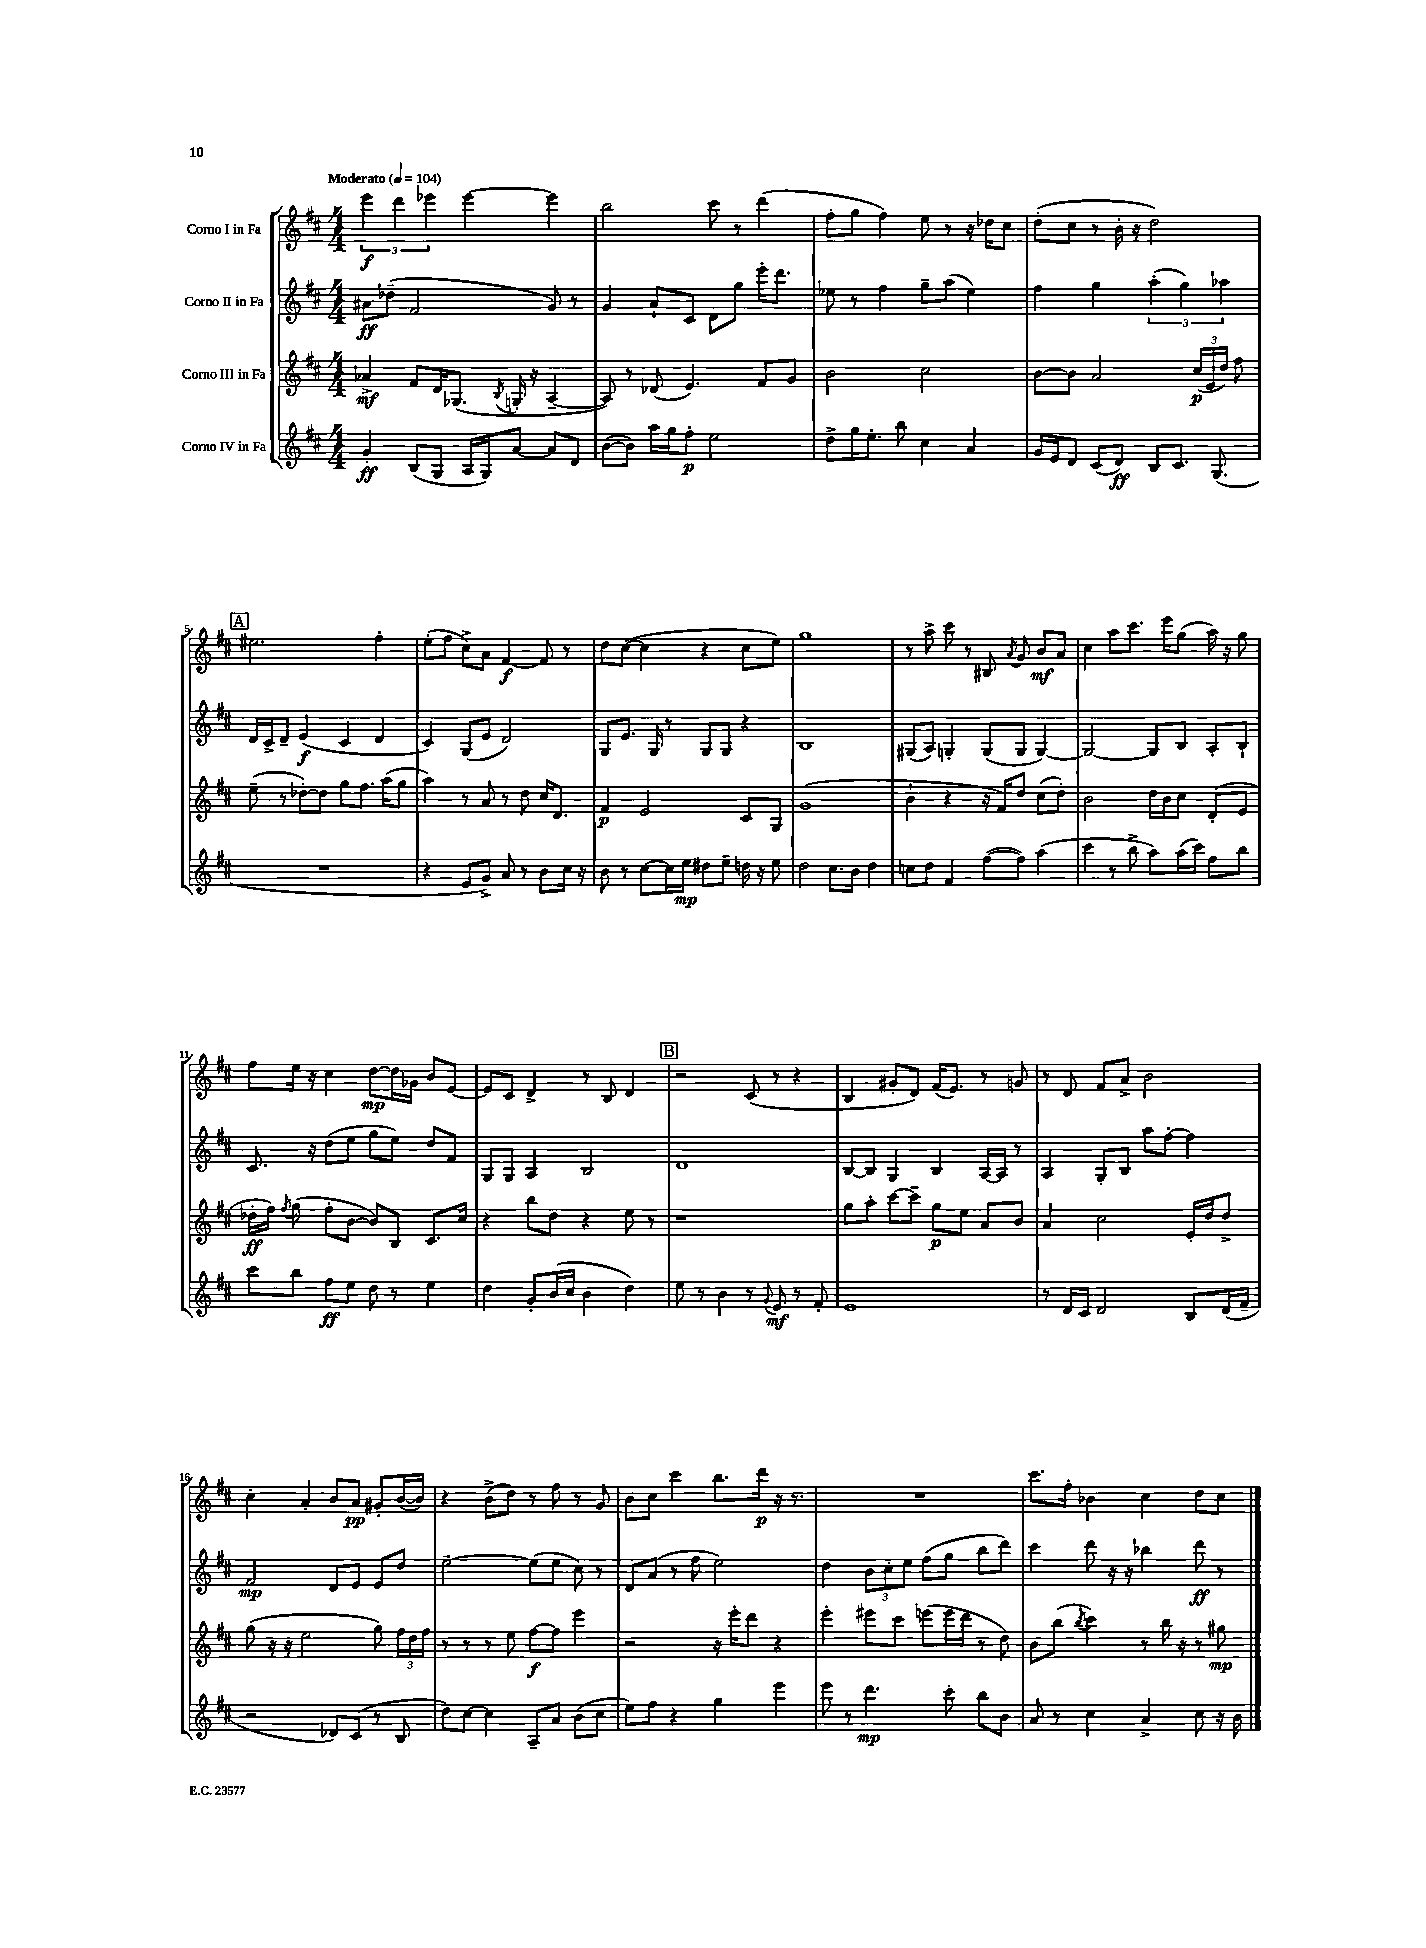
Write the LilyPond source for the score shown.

<<
\new StaffGroup <<
\new Staff = "s0" \with { instrumentName = "Corno I in Fa" } {
    \clef treble \key d \major \numericTimeSignature \time 4/4 \tempo "Moderato" 4 = 104
    \autoBeamOff \tuplet 3/2 { e'''4\f d'''4 ees'''4 } ees'''4~ ees'''4 |
    b''2 cis'''8 r8 d'''4( |
    fis''8[-. g''8] fis''4) e''8 r8 r16 des''16[ cis''8] |
    d''8[-.( cis''8] r8 b'16-. r16 d''2) |
    \mark \markup { \box "A" } eis''2. fis''4-. |
    e''8[-.( fis''8] cis''8[->) a'8] fis'4~\f fis'8 r8 |
    d''8[ cis''8]~( cis''4 r4 cis''8[ e''8]) |
    g''1 |
    r8 a''8-> cis'''8 r8 bis8 \acciaccatura { a'8 } g'8 b'8[\mf a'8] |
    cis''4 a''8[ cis'''8.] e'''16[ g''8]( a''16) r16 g''8 |
    fis''8[ e''16] r16 cis''4 d''8[~\mp d''16 ges'16] b'8[ e'8]~ |
    e'8[ cis'8] d'4-> r8 b8 d'4 |
    \mark \markup { \box "B" } r2 cis'8( r8 r4 |
    b4 gis'8[-. d'8]) fis'16[( e'8.]) r8 g'8 |
    r8 d'8 fis'8[ a'8]-> b'2 |
    cis''4-. a'4-. b'8[ a'8]\pp gis'8[-. b'16~( b'16]) |
    r4 b'8[->( d''8]) r8 fis''8 r8 g'8 |
    b'8[ cis''8] cis'''4 b''8.[ d'''16]\p r16 r8. |
    R1 |
    cis'''8.[ fis''16]-. bes'4 cis''4 d''8[ cis''8] \bar "|." |
}
\new Staff = "s1" \with { instrumentName = "Corno II in Fa" } {
    \clef treble \key d \major \numericTimeSignature \time 4/4
    \autoBeamOff ais'8[\ff des''8]--( fis'2 g'8) r8 |
    g'4 a'8[-! cis'8] d'8[ g''8] e'''16[-. d'''8.] |
    ees''8 r8 fis''4 g''8[-- a''8]( ees''4) |
    fis''4 g''4 \tuplet 3/2 { a''4-.( g''4) aes''4 } |
    \mark \markup { \box "A" } d'16[ cis'16-> d'8]-- e'4\f( cis'4 d'4 |
    cis'4) g8[( e'8] d'2) |
    g8[ e'8.] g16 r8 g8[ g8] r4 |
    b1 |
    gis8[( a8]) g4-. g8[( g8] g4~) |
    g2~ g8[ b8] a8[-. b8]-! |
    cis'8. r16 d''8[( e''8] g''8[ e''8]) d''8[ fis'8] |
    g8[ g8] a4 b2 |
    \mark \markup { \box "B" } d'1 |
    b8[~ b8] g4 b4 a16[~ a16] r8 |
    a4 g8[-. b8] a''8[ fis''8]~-. fis''4 |
    fis'2\mp d'8[ e'8] e'8[ d''8] |
    e''2~-- e''8[( e''8] cis''8) r8 |
    d'8[ a'8]( r8 fis''8 e''2) |
    d''4 \tuplet 3/2 { b'8[ cis''8-. e''8] } fis''8[( g''8] b''8[ d'''8]) |
    cis'''4 d'''8 r16 r16 bes''4 d'''8\ff r8 \bar "|." |
}
\new Staff = "s2" \with { instrumentName = "Corno III in Fa" } {
    \clef treble \key d \major \numericTimeSignature \time 4/4
    \autoBeamOff aes'4->\mf fis'8[ d'16 ges8.]( \acciaccatura { b8 } g16-. r16 a4~-- |
    a8) r8 des'8( e'4.) fis'8[ g'8] |
    b'2 cis''2 |
    b'8[~ b'8] a'2 \tuplet 3/2 { cis''16[\p( e'16 d''16]) } fis''8 |
    \mark \markup { \box "A" } e''8--( r8 des''8[~-.) des''8] g''8[ fis''8.] a''16[( g''8] |
    a''4) r8 a'8 r8 d''8 cis''16[ d'8.] |
    fis'4\p e'2 cis'8[ g8] |
    g'1( |
    b'4-! r4 r16 fis'16[) d''8] cis''8[( d''8]-.) |
    b'2 d''16[ b'16 cis''8] d'8[-.( e'8] |
    des''16[-.\ff fis''16]) \acciaccatura { fis''8 } g''8( fis''8[-. b'8]~ b'8[) b8] cis'8.[ cis''16] |
    r4 b''8[ d''8] r4 e''8 r8 |
    \mark \markup { \box "B" } r1 |
    g''8[ a''8]-. cis'''8[~ cis'''8]-- g''8[\p e''8] a'8[ b'8] |
    a'4 cis''2 e'16[-. d''16 d''8]-> |
    g''8( r16 r16 e''2 g''8) \tuplet 3/2 { fis''16[ d''16 fis''16] } |
    r8 r8 r8 e''8 fis''8[~\f fis''8] e'''4 |
    r2 r16 e'''16[-. d'''8] r4 |
    e'''4-. eis'''8[ cis'''8] e'''8[( e'''16 d'''16] r8 d''8) |
    b'8[ b''8]( \acciaccatura { b''8 } cis'''4) r8 b''16 r16 r8 gis''8\mp \bar "|." |
}
\new Staff = "s3" \with { instrumentName = "Corno IV in Fa" } {
    \clef treble \key d \major \numericTimeSignature \time 4/4
    \autoBeamOff g'4-.\ff b8[( g8] a16[ g16) a'8]~ a'8[ d'8] |
    b'8[~( b'8]) a''16[ g''16 fis''8]-.\p e''2 |
    d''8[-> g''16 e''8.]-. b''8 cis''4 a'4 |
    g'16[ e'16 d'8] cis'8[( d'8]\ff) b8[ cis'8.] g8.( |
    \mark \markup { \box "A" } R1 |
    r4 e'8[ g'8]->) a'8 r8 b'8[ cis''16] r16 |
    b'8 r8 cis''8[~ cis''16 e''16]\mp dis''8[ e''8]-- d''16 r16 e''8 |
    d''2 cis''8.[ b'16] d''4 |
    c''8[ d''8] fis'4 fis''8[~( fis''8]) a''4( |
    cis'''4 r8 b''8-> a''8[) a''16( cis'''16]) fis''8[ b''8] |
    cis'''8[ b''8] fis''8[\ff e''8] d''8 r8 e''4 |
    d''4 g'8[-. b'16( cis''16] b'4 d''4) |
    \mark \markup { \box "B" } e''8 r8 b'4 r8 \appoggiatura { g'8 } e'8\mf r8 fis'8-. |
    e'1 |
    r8 d'16[ cis'16] d'2 b8[ d'16( fis'16]-- |
    r2 des'8[) cis'8]( r8 b8 |
    d''8[) cis''8]~ cis''4 a8[-- a'8] b'8[( cis''8] |
    e''8[) fis''8] r4 g''4 e'''4 |
    e'''8 r8 d'''4.\mp cis'''8-. b''8[ b'8] |
    a'8 r8 cis''4 a'4-> cis''8 r16 b'16 \bar "|." |
}
>>
>>
